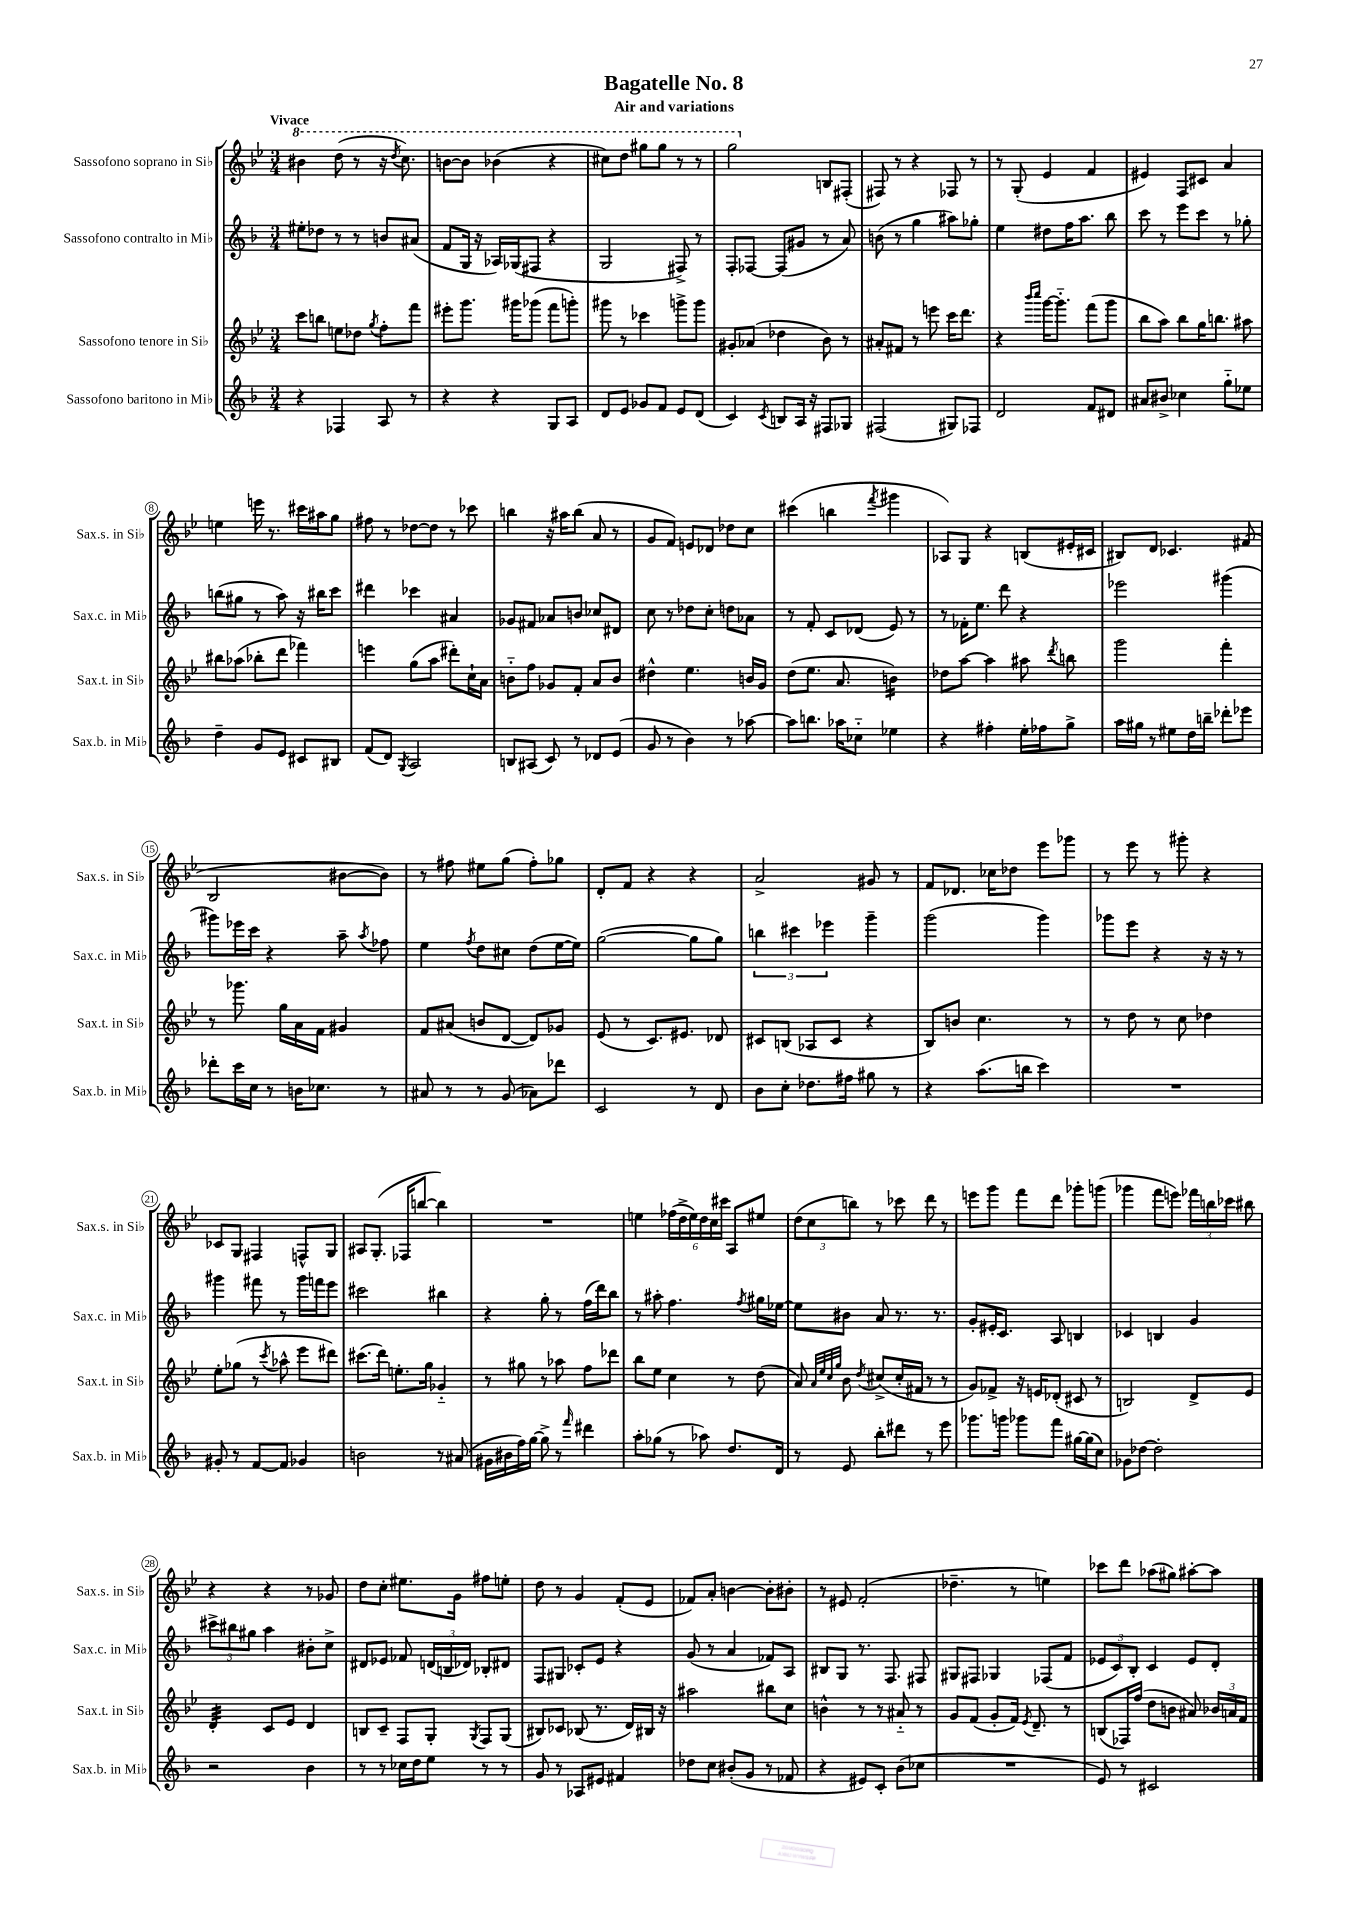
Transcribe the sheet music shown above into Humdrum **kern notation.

**kern	**kern	**kern	**kern
*staff4	*staff3	*staff2	*staff1
*clefG2	*clefG2	*clefG2	*clefG2
*k[b-]	*k[b-e-]	*k[b-]	*k[b-e-]
*M3/4	*M3/4	*M3/4	*M3/4
4r	8ccc	8ee#'	4bb#
.	8bb	8dd-	.
4F-	8ee	8r	(8ddd
.	8dd-	8r	8r
.	8qgg	.	.
8A	8ff'	8b	16r
.	.	.	8qddd
.	.	.	8.ccc)
8r	8fff	(8a#	.
=	=	=	=
4r	8eee#'	8f	[8bb
.	8.ggg	16G	8bb]
.	.	16r	.
4r	.	16A-)	(4bb-
.	16ggg#	(16G-	.
.	(8ggg-	8F#	.
8G	8fff	4r	4r
8A	8ggg')	.	.
=	=	=	=
8d	8ggg#	2G	8ccc#)
8e	8r	.	8ddd
8g-	4ccc-	.	8ggg#
8f	.	.	8ggg#
8e	8ggg^	8F#^)	8r
(8d	8ggg	8r	8r
=	=	=	=
4c)	8g#'	8F'	2ggg
.	(8a-	[8F-	.
8qc	.	.	.
8B	4dd-	(8F-]	.
16A	.	8g#	.
16r	.	.	.
8F#	8b-)	8r	8B
8G-	8r	8a)	(8F#'
=	=	=	=
(2F#	8a#'	(8b	8F#)
.	8f#	8r	8r
.	8r	4gg	4r
.	8eee	.	.
8G#)	16ccc	8aa#)	8F-
.	8.ddd	.	.
8F-	.	8gg-'	8r
=	=	=	=
2d	4r	4ee	8r
.	.	.	(8G'
.	16qqbbb-	.	.
.	16qqcccc	.	.
.	[16ggg	8dd#	4e-
.	8.ggg'~]	.	.
.	.	16ff	.
.	.	8.aa	.
8f	(8fff	.	4f
8d#	8ggg	8bb-	.
=	=	=	=
8a#	8bb-	8ccc	4e#)
8b#^	8aa)	8r	.
4cc-	8bb-	8eee	8F
.	16gg	8ccc	8c#
.	8.bb	.	.
8gg'~	.	8r	4a
8ee-	8aa#	8gg-'	.
=	=	=	=
4dd~	8bb#	(8bb	4ee
.	(8aa-	8gg#	.
8g	8bb-'	8r	16eee
.	.	.	8.r
8e	8ddd	8aa)	.
8c#	4fff-)	16r	16ccc#
.	.	16bb#	16aa#
8B#	.	8ccc	8gg
=	=	=	=
(8f	4eee	4ddd#	8ff#
8d)	.	.	8r
8qG	.	.	.
2A	(8gg	4ccc-	[8dd-
.	8aa	.	8dd-]
.	8ddd#')	4a#	8r
.	16cc`	.	8ccc-
.	16a	.	.
=	=	=	=
8B	8b'~	8g-	4bb
(8A#	8ff	8f#	.
8c)	8g-	8a-	16r
.	.	.	16aa#
8r	8f'	8b	(8bb
8d-	8a	8cc-	8a
(8e	8b	8d#	8r
=	=	=	=
8g	4dd#^^	8cc	8g
8r	.	8r	8f)
4b-)	4.ee-	8dd-	8e
.	.	8cc'	8d-
8r	.	8dd	8dd-
[8aa-	16b	8a-	8cc
.	16g	.	.
=	=	=	=
8aa-]	(8dd	8r	(4ccc#
8.bb	8.ee-	8f'	.
.	.	8c	4bb
16aa-	8.a	.	.
8cc-'~	.	(8d-	.
.	.	.	8qfff
4ee-	4b)	8e)	4ggg#
.	.	8r	.
=	=	=	=
4r	8dd-	8r	8A-)
.	[8aa	16f-'	8G
.	.	8.ee	.
4ff#'	4aa]	.	4r
.	.	8ddd	.
16ee'	8aa#	4r	(8B
16ff-	.	.	.
.	8qddd	.	.
8gg^	8bb	.	16e#'
.	.	.	16c#
=	=	=	=
16aa	2ggg	2eee-	8B#)
16gg#	.	.	.
8r	.	.	8d
8ee#	.	.	4.c-
16dd	.	.	.
16bb~	.	.	.
8ddd-'	4fff'	(4ggg#	.
8eee-	.	.	(8f#
=	=	=	=
8ddd-'	8r	8ggg#)	2B-
16ccc	8.ggg-	16eee-	.
16cc	.	16ccc	.
8r	.	4r	.
.	16gg	.	.
16b	16a	.	.
8.cc-	16f	.	.
.	4g#	8aa~	[8b#
.	.	8qaa	.
8r	.	8ff-	8b#])
=	=	=	=
8a#	8f	4ee	8r
8r	(8a#	.	8ff#
.	.	8qff	.
8r	8b	8dd	8ee#
(8g	[8d	8cc#	(8gg
8a-)	8d])	(8dd	8ff#')
8ddd-	8g-	[16ee	8gg-
.	.	16ee])	.
=	=	=	=
2c	(8e-	([2gg	8d'
.	8r	.	8f
.	8.c)	.	4r
.	8.e#	.	.
8r	.	8gg]	4r
8d	8d-	8gg)	.
=	=	=	=
8b-	8c#	6bb	2a^
8cc'	(8B	.	.
.	.	6ccc#	.
8.dd-	8A-	.	.
.	.	6eee-	.
.	8c#	.	.
16ff#	.	.	.
8gg#	4r	4ggg~	8g#
8r	.	.	8r
=	=	=	=
4r	8B-)	(2ggg	8f
.	8b	.	8.d-
(8.aa	4.cc	.	.
.	.	.	16cc-
.	.	.	8dd-
16bb	.	.	.
4ccc)	.	4ggg)	8eee-
.	8r	.	8ggg-
=	=	=	=
2.r	8r	8ggg-	8r
.	8dd	8eee	8eee-
.	8r	4r	8r
.	8cc	.	8ggg#'
.	4dd-	16r	4r
.	.	16r	.
.	.	8r	.
=	=	=	=
8g#'	8ee-'	4ggg#	8c-
8r	(8gg-	.	8G
[8f	8r	8fff#	4F#
.	8qccc	.	.
8f]	8aa-^^	8r	.
4g-	8eee-	16ggg#	8F^^
.	.	16fff	.
.	8ddd#)	8eee	8G
=	=	=	=
2b	(8.ccc#	2ccc#	8A#
.	.	.	(8.G'
.	16ddd)	.	.
.	8.ee'	.	.
.	.	.	16F-
.	.	.	[8bb
.	16gg	.	.
8r	4g-'~	4bb#	4bb])
(8a#	.	.	.
=	=	=	=
16g#	8r	4r	2.r
16b#	.	.	.
16ff)	8gg#	.	.
[16gg	.	.	.
8gg^]	8r	8gg'	.
8r	8aa-	8r	.
16qqfff	.	.	.
4ddd#	8ff	(16ff	.
.	.	16ddd)	.
.	8ddd-	8bb-	.
=	=	=	=
8aa'	8bb-	8r	4ee
(8gg-	8ee-	8aa#'	.
8r	4cc	4.ff	(24ff-
.	.	.	24dd^
.	.	.	24ee)
8aa-)	.	.	24dd
.	.	.	24cc
.	.	.	24ccc#
8.dd	8r	.	8A
.	.	8qff	.
.	(8dd	16gg#	8ee#
16d	.	[16ee-	.
=	=	=	=
8r	8a)	8ee-]	(12dd
.	.	.	12cc
.	32qqa	.	.
.	32qqee-	.	.
.	32qqcc	.	.
.	32qqgg	.	.
8e	8b-	8b#	.
.	.	.	12bb)
.	8qdd	.	.
8bb-'	(8cc#^	8a	8r
8ddd#	16cc#'	8.r	8ccc-
.	16f#	.	.
8r	8r	.	8ddd
.	.	8.r	.
8eee	8r	.	8r
=	=	=	=
8.ggg-	8g)	8g'	8eee
.	8f-^	16e#'	8ggg
16ggg	.	8.c	.
8ggg-	16r	.	8fff
.	16e	.	.
8fff	(8d-'	8A	8ddd
[16gg#	8c#	4B	8ggg-'
(16gg#]	.	.	.
8cc)	8r	.	(8ggg
=	=	=	=
8g-	2B)	4c-	4ggg-
[8dd-	.	.	.
2dd-']	.	4B	8fff
.	.	.	8eee)
.	8d^	4g	24fff-
.	.	.	24bb
.	.	.	24ccc-
.	8e-	.	8bb#
=	=	=	=
2r	4d'	12ccc#^	4r
.	.	12bb#	.
.	.	12gg#	.
.	8c	4aa	4r
.	8e-	.	.
4b-	4d	8b#'	8r
.	.	8cc^	8g-
=	=	=	=
8r	8B	8d#	8dd
8r	8c~	8e-	8cc'
16cc-	8F	8f-	8.ee#
16dd	.	.	.
8ee	8G'	(24d	.
.	.	24B	.
.	.	.	16g
.	.	24d-)	.
.	8qG	.	.
8r	8F	8B-'	8ff#
8r	(8G	8d#	8ee'
=	=	=	=
8g	8B#)	8F	8dd
8r	8c-	8G#	8r
8A-	(8B-	8c-'	4g
8e#	8.r	8e	.
4f#	.	4r	(8f'
.	16d)	.	.
.	16B#	.	8e-
.	16r	.	.
=	=	=	=
8dd-	2aa#	(8g	8f-)
8cc	.	8r	8a'
(8b#'	.	4a	[4b
8g	.	.	.
8r	8bb#	8f-)	8b']
8f-	8cc	8A	8b#'
=	=	=	=
4r	4b^^	8B#	8r
.	.	8G	8e#
8e#)	8r	8.r	(2f'
8c'	8r	.	.
.	.	8.F	.
(8b-	8a#'~	.	.
8cc-	8r	8F#	.
=	=	=	=
2.r	8g	8G#	4.dd-~
.	(8f	8F#	.
.	8g'	4G-	.
.	16f)	.	8r
.	8qe-	.	.
.	8.d~	.	.
.	.	(8F-	4ee)
.	8r	8f	.
=	=	=	=
8e)	(8B	12e-	8ccc-
.	.	12c)	.
8r	16F-)	.	8ddd
.	.	12B-'	.
.	(16ff	.	.
2c#	8dd	4c	(8aa-
.	8b	.	8gg#)
.	8a#)	8e-	[8aa#'
.	24b-	8d'	8aa#]
.	24a	.	.
.	24f	.	.
==	==	==	==
*-	*-	*-	*-
